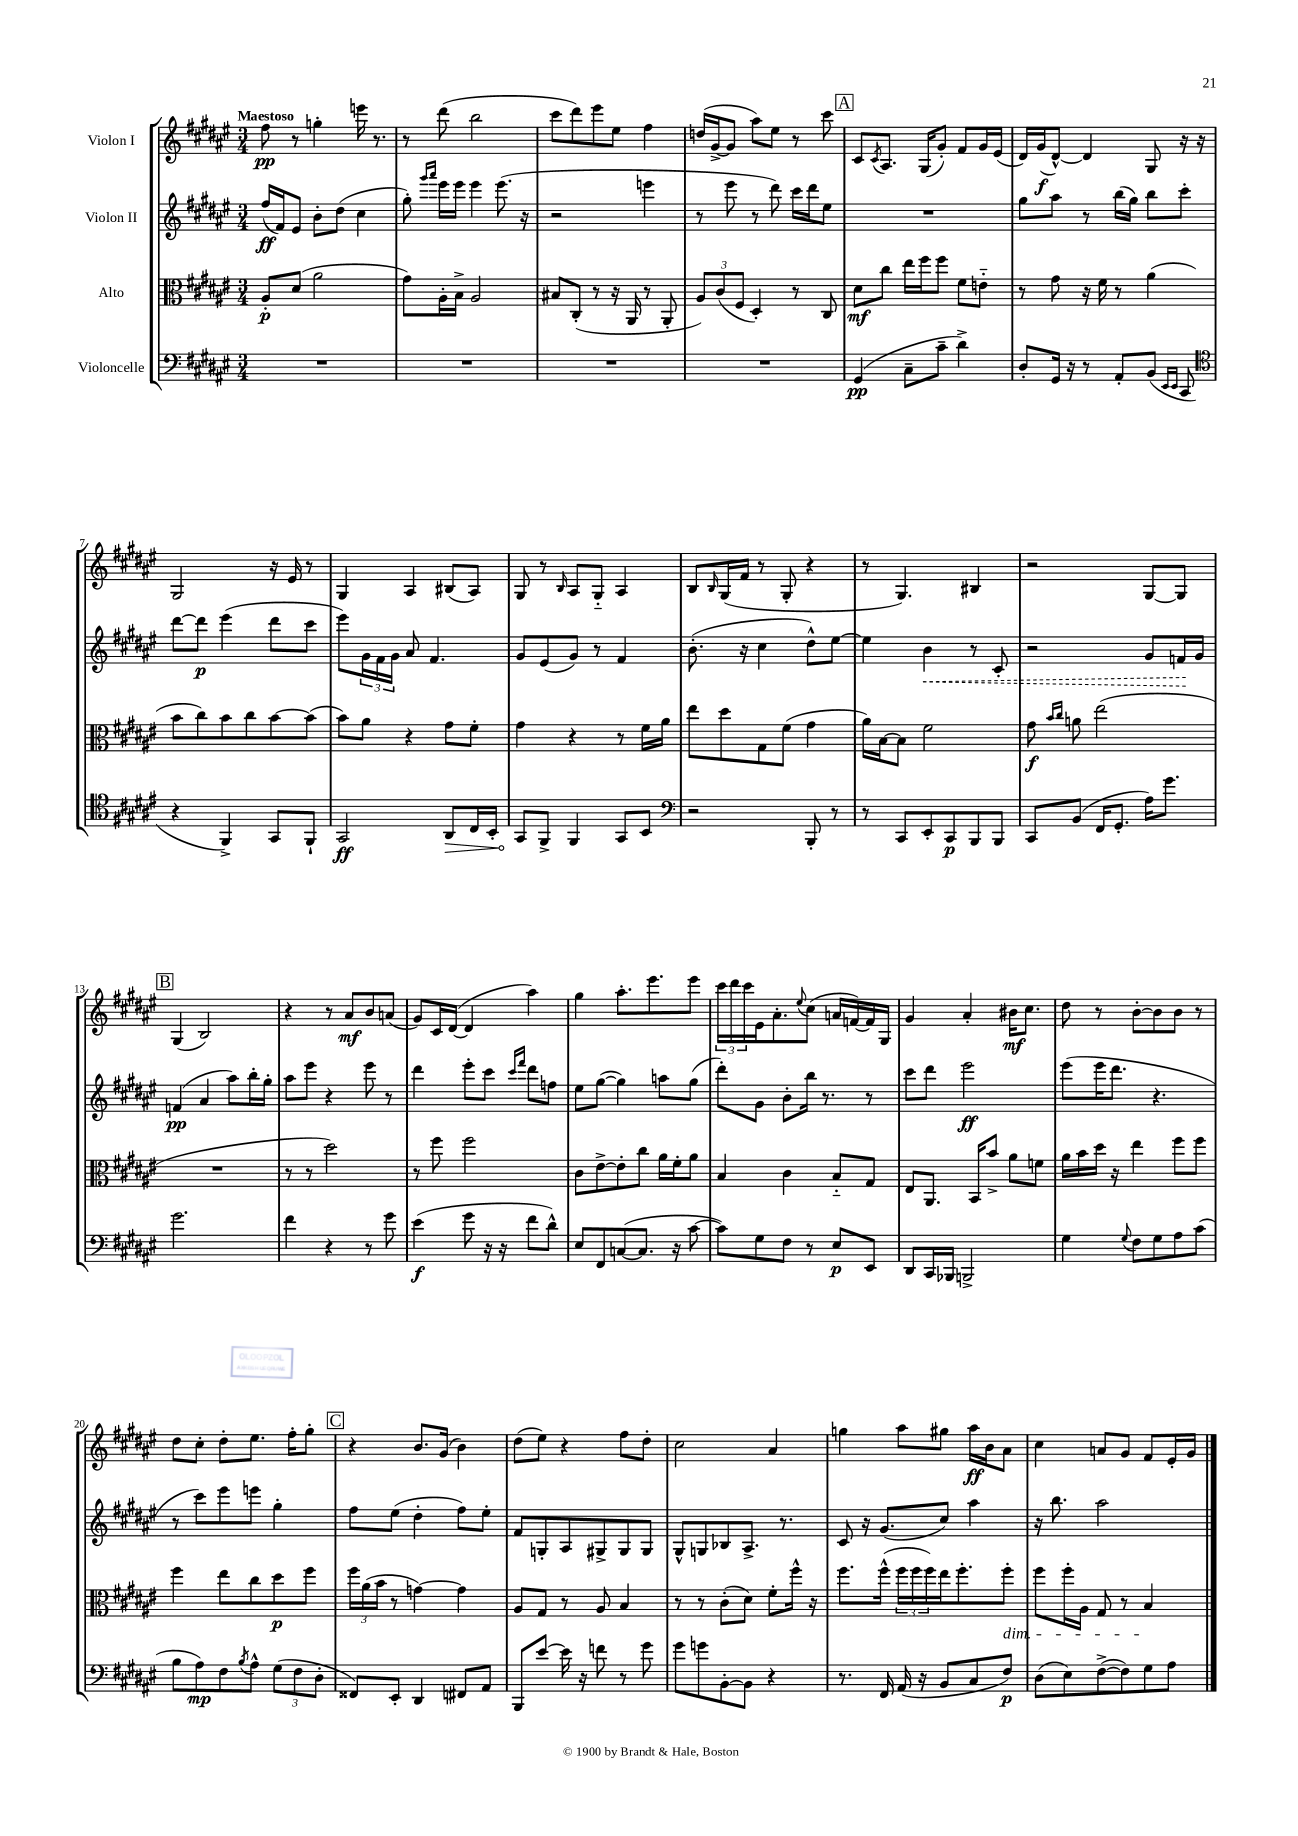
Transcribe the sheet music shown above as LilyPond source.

<<
\new StaffGroup <<
\new Staff = "s0" \with { instrumentName = "Violon I" } {
    \clef treble \key fis \major \numericTimeSignature \time 3/4 \tempo "Maestoso"
    fis''8\pp r8 g''4-. e'''16 r8. |
    r8 dis'''8( b''2 |
    cis'''8 dis'''8) eis'''8 eis''8 fis''4 |
    d''16( gis'16~-> gis'8 ais''8) eis''8 r8 cis'''8 |
    \mark \markup { \box "A" } cis'8 \acciaccatura { cis'8 } ais8. gis16( gis'8-.) fis'8 gis'16 eis'16( |
    dis'16) gis'16\f( dis'8~-^) dis'4 gis8 r16 r16 |
    gis2 r16 eis'16 r8 |
    gis4 ais4 bis8( ais8) |
    gis8 r8 \grace { b16 } ais8 gis8-_ ais4 |
    b8 \grace { b16 } gis16( fis'16 r8 gis8-. r4 |
    r8 gis4.) bis4 |
    r2 gis8~ gis8 |
    \mark \markup { \box "B" } gis4( b2) |
    r4 r8 ais'8\mf b'8 a'8( |
    gis'8) cis'16 dis'16~( dis'4 ais''4) |
    gis''4 ais''8.-. eis'''8. eis'''8 |
    \tuplet 3/2 { cis'''16 dis'''16 cis'''16 } eis'16 ais'8.-. \appoggiatura { eis''8 } cis''8( a'16 f'16~) f'16 gis16 |
    gis'4 ais'4-. bis'16\mf cis''8. |
    dis''8 r8 b'8~-. b'8 b'8 r8 |
    dis''8 cis''8-. dis''8-. eis''8. fis''16-. gis''8-. |
    \mark \markup { \box "C" } r4 b'8. gis'16( b'4) |
    dis''8( eis''8) r4 fis''8 dis''8-. |
    cis''2 ais'4 |
    g''4 ais''8 gis''8 ais''16\ff b'16 ais'8 |
    cis''4 a'8 gis'8 fis'8 eis'16-. gis'16 \bar "|." |
}
\new Staff = "s1" \with { instrumentName = "Violon II" } {
    \clef treble \key fis \major \numericTimeSignature \time 3/4
    fis''16\ff( fis'16) eis'8 b'8-. dis''8( cis''4 |
    gis''8-.) \grace { gis'''16 ais'''16 } eis'''16 eis'''16 eis'''4 eis'''8.( r16 |
    r2 e'''4 |
    r8 eis'''8 r8 dis'''8) cis'''16 dis'''16 eis''8 |
    \mark \markup { \box "A" } R2. |
    gis''8 ais''8 r8 b''16( gis''16) b''8 cis'''8-. |
    dis'''8~ dis'''8\p eis'''4( dis'''8 cis'''8 |
    eis'''8) \tuplet 3/2 { gis'16 fis'16 gis'16 } ais'8 fis'4. |
    gis'8 eis'8( gis'8) r8 fis'4 |
    b'8.-.( r16 cis''4 dis''8-^) eis''8~ |
    eis''4 \once \override Hairpin.style = #'dashed-line b'4\< r8 cis'8-. |
    r2 gis'8 f'16\! gis'16 |
    \mark \markup { \box "B" } f'4\pp( ais'4 ais''8) b''16-. gis''16-. |
    ais''8 eis'''8 r4 eis'''8 r8 |
    dis'''4 eis'''8-. cis'''8 \grace { cis'''16 fis'''16 } dis'''8 f''8 |
    eis''8 gis''8~( gis''4) a''8 gis''8( |
    dis'''8-.) gis'8 b'8-. b''16 r8. r8 |
    cis'''8 dis'''8 eis'''2\ff |
    eis'''8( eis'''16 dis'''8. r4. |
    r8 cis'''8) eis'''8 e'''8 gis''4-. |
    \mark \markup { \box "C" } fis''8 eis''8( dis''4-. fis''8) eis''8-. |
    fis'8 g8-. ais8 gis8-> gis8 gis8 |
    gis8-^ g8 bes8 ais8.-> r8. |
    cis'8 r16 gis'8.( cis''8) ais''4 |
    r16 b''8. ais''2 \bar "|." |
}
\new Staff = "s2" \with { instrumentName = "Alto" } {
    \clef alto \key fis \major \numericTimeSignature \time 3/4
    ais8-.\p dis'8( ais'2 |
    gis'8) ais16-. b16-> ais2 |
    bis8 cis8-.( r8 r16 ais,16 r8 ais,8-. |
    \tuplet 3/2 { ais8) cis'8( fis8 } dis4-.) r8 cis8 |
    \mark \markup { \box "A" } dis'8\mf cis''8 eis''16 fis''16 fis''8 fis'8 e'8-_ |
    r8 gis'8 r16 fis'16 r8 ais'4( |
    b'8 cis''8) b'8 cis''8 b'8~ b'8( |
    b'8) ais'8 r4 gis'8 fis'8-. |
    gis'4 r4 r8 fis'16 ais'16 |
    eis''8 dis''8 gis8 fis'8( gis'4 |
    ais'16) b16~ b8 fis'2 |
    gis'8\f \grace { b'16 cis''16 } a'8 eis''2( |
    \mark \markup { \box "B" } R2. |
    r8 r8 dis''2) |
    r8 fis''8 fis''2 |
    cis'8 eis'8~-> eis'8-. cis''8 ais'16 fis'16-. ais'8 |
    b4 cis'4 b8-_ gis8 |
    eis8 ais,8. b,16 b'8-> ais'8 f'8 |
    ais'16 b'16 dis''16 r16 eis''4 fis''8 fis''8 |
    fis''4 eis''8 cis''8 dis''8\p fis''8 |
    \mark \markup { \box "C" } \tuplet 3/2 { fis''16 ais'16( b'16 } r8 g'4~) g'4 |
    ais8 gis8 r8 ais8 b4 |
    r8 r8 cis'8-.( dis'8) fis'8-. fis''16-^ r16 |
    fis''8. fis''16-^( \tuplet 3/2 { fis''16 fis''16 fis''16) } eis''16 fis''8.-. fis''8-.\dim |
    fis''8 fis''16-. ais16 gis8 r8 b4\! \bar "|." |
}
\new Staff = "s3" \with { instrumentName = "Violoncelle" } {
    \clef bass \key fis \major \numericTimeSignature \time 3/4
    R2. |
    R2. |
    R2. |
    R2. |
    \mark \markup { \box "A" } gis,4\pp( cis8-- cis'8-- dis'4->) |
    dis8-. gis,16 r16 r8 ais,8-. b,8( \grace { eis,16 eis,16 } cis,8 |
    \clef tenor r4 fis,4->) gis,8 fis,8-! |
    gis,2\ff \once \override Hairpin.circled-tip = ##t ais,8\> cis16 b,16-. |
    gis,8\! fis,8-> fis,4 gis,8 b,8 |
    \clef bass r2 b,,8-. r8 |
    r8 cis,8 eis,8-. cis,8\p b,,8 b,,8 |
    cis,8 b,8( fis,16 gis,8.-. ais16) gis'8. |
    \mark \markup { \box "B" } gis'2. |
    fis'4 r4 r8 gis'8 |
    eis'4\f( gis'8 r16 r16 fis'8 dis'8-^) |
    eis8 fis,8 c8~( c8. r16 cis'8~ |
    cis'8) gis8 fis8 r8 eis8\p eis,8 |
    dis,8 cis,16 bes,,16 b,,2-> |
    gis4 \appoggiatura { gis8 } fis8 gis8 ais8 cis'8( |
    b8 ais8\mp) fis8 \acciaccatura { b8 } ais8-^ \tuplet 3/2 { gis8( fis8 dis8-. } |
    \mark \markup { \box "C" } fisis,8) eis,8-. dis,4 fis,8 ais,8 |
    b,,8 eis'8~ eis'16 r16 f'8 r8 gis'8 |
    gis'8 g'8 b,8~-. b,8 r4 |
    r8. fis,16 ais,16( r16 b,8 cis8 fis8\p) |
    dis8( eis8) fis8~->( fis8) gis8 ais8 \bar "|." |
}
>>
>>
